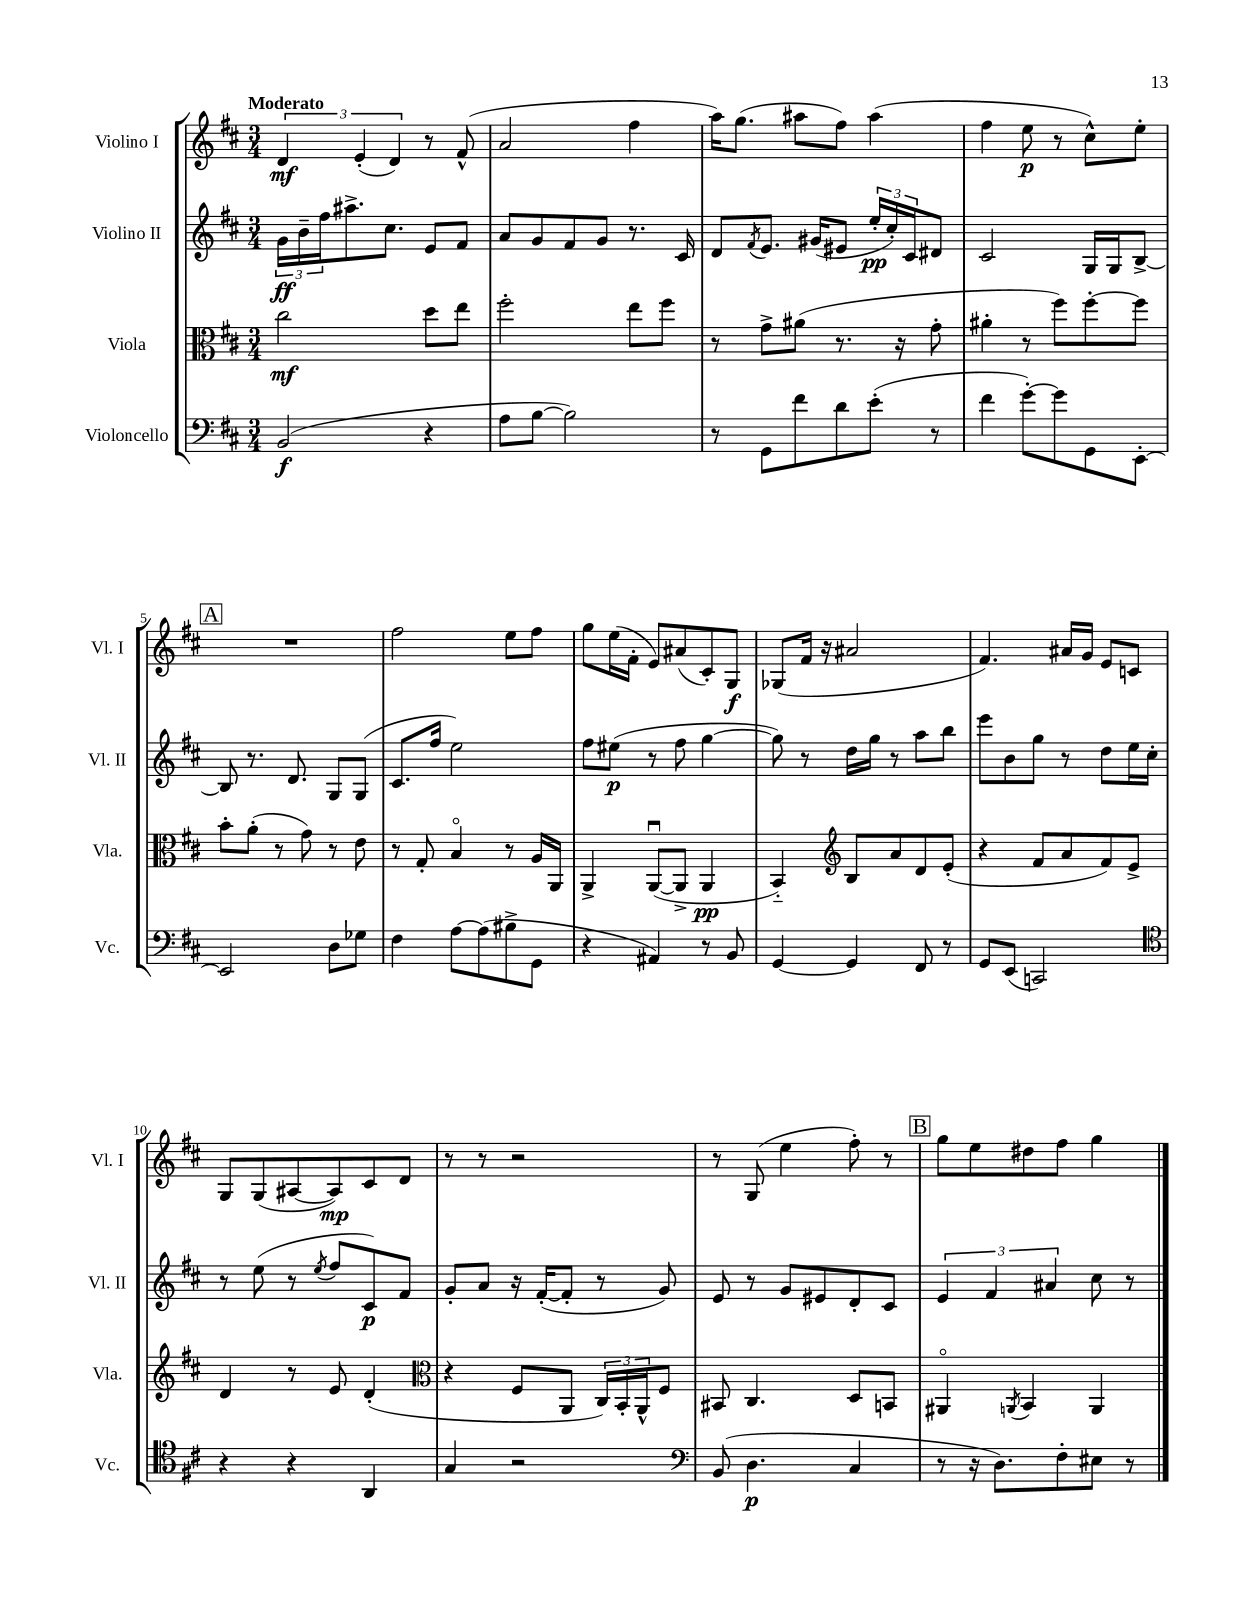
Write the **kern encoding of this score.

**kern	**kern	**kern	**kern
*staff4	*staff3	*staff2	*staff1
*clefF4	*clefC3	*clefG2	*clefG2
*k[f#c#]	*k[f#c#]	*k[f#c#]	*k[f#c#]
*M3/4	*M3/4	*M3/4	*M3/4
(2BB	2cc#	24g	6d
.	.	24b~	.
.	.	24ff#	.
.	.	8.aa#^	.
.	.	.	(6e'
.	.	8.cc#	.
.	.	.	6d)
4r	8dd	8e	8r
.	8ee	8f#	(8f#^^
=	=	=	=
8A	2ff#'	8a	2a
[8B	.	8g	.
2B])	.	8f#	.
.	.	8g	.
.	8ee	8.r	4ff#
.	8ff#	.	.
.	.	16c#	.
=	=	=	=
8r	8r	8d	16aa)
.	.	.	(8.gg
.	.	8qf#	.
8GG	8g^	8.e	.
8f#	(8a#	.	8aa#
.	.	(16g#	.
8d	8.r	8e#	8ff#)
(8e'	.	24ee'	(4aa#
.	.	24cc#')	.
.	16r	.	.
.	.	24c#	.
8r	8g'	8d#	.
=	=	=	=
4f#	4a#'	2c#	4ff#
[8g')	8r	.	8ee
8g]	8ff#)	.	8r
8GG	[8ff#'	16G	8cc#^^)
.	.	16G	.
[8EE'	8ff#]	[8B^	8ee'
=	=	=	=
2EE]	8b'	8B]	2.r
.	(8a'	8.r	.
.	8r	.	.
.	.	8.d	.
.	8g)	.	.
8D	8r	8G	.
8G-	8e	(8G	.
=	=	=	=
4F#	8r	8.c#	2ff#
.	8G'	.	.
.	.	16ff#	.
[8A	4Bo	2ee)	.
(8A]	.	.	.
8B#^	8r	.	8ee
8GG	16A	.	8ff#
.	16AA	.	.
=	=	=	=
4r	4AA^	8ff#	8gg
.	.	(8ee#	(16ee
.	.	.	16f#'
4AA#)	([8AAu	8r	8e)
.	8AA^]	8ff#	(8a#
8r	4AA	[4gg	8c#')
8BB	.	.	8G
=	=	=	=
[4GG	4BB'~)	8gg])	(8G-
.	.	8r	16f#
.	.	.	16r
*	*clefG2	*	*
4GG]	8B	16dd	2a#
.	.	16gg	.
.	8a	8r	.
8FF#	8d	8aa	.
8r	(8e'	8bb	.
=	=	=	=
8GG	4r	8eee	4.f#)
(8EE	.	8b	.
2CC)	8f#	8gg	.
.	8a	8r	16a#
.	.	.	16g
.	8f#)	8dd	8e
.	8e^	16ee	8c
.	.	16cc#'	.
=	=	=	=
*clefC4	*	*	*
4r	4d	8r	8G
.	.	(8ee	(8G
4r	8r	8r	[8A#
.	.	8qee	.
.	8e	8ff#	8A#])
4AA	(4d'	8c#)	8c#
.	.	8f#	8d
=	=	=	=
*	*clefC3	*	*
4G	4r	8g'	8r
.	.	8a	8r
2r	8F#	16r	2r
.	.	([16f#'	.
.	8AA	8f#']	.
.	24C#)	8r	.
.	24BB'	.	.
.	24AA^^	.	.
.	8F#	8g)	.
=	=	=	=
*clefF4	*	*	*
(8BB	8BB#	8e	8r
4.D	4.C#	8r	(8G
.	.	8g	4ee
.	.	8e#	.
4C#	8D	8d'	8ff#')
.	8BB	8c#	8r
=	=	=	=
8r	4AA#o	6e	8gg
16r	.	.	8ee
.	.	6f#	.
8.D)	.	.	.
.	8qAA	.	.
.	4BB	.	8dd#
.	.	6a#	.
8F#'	.	.	8ff#
8E#	4AA	8cc#	4gg
8r	.	8r	.
==	==	==	==
*-	*-	*-	*-
